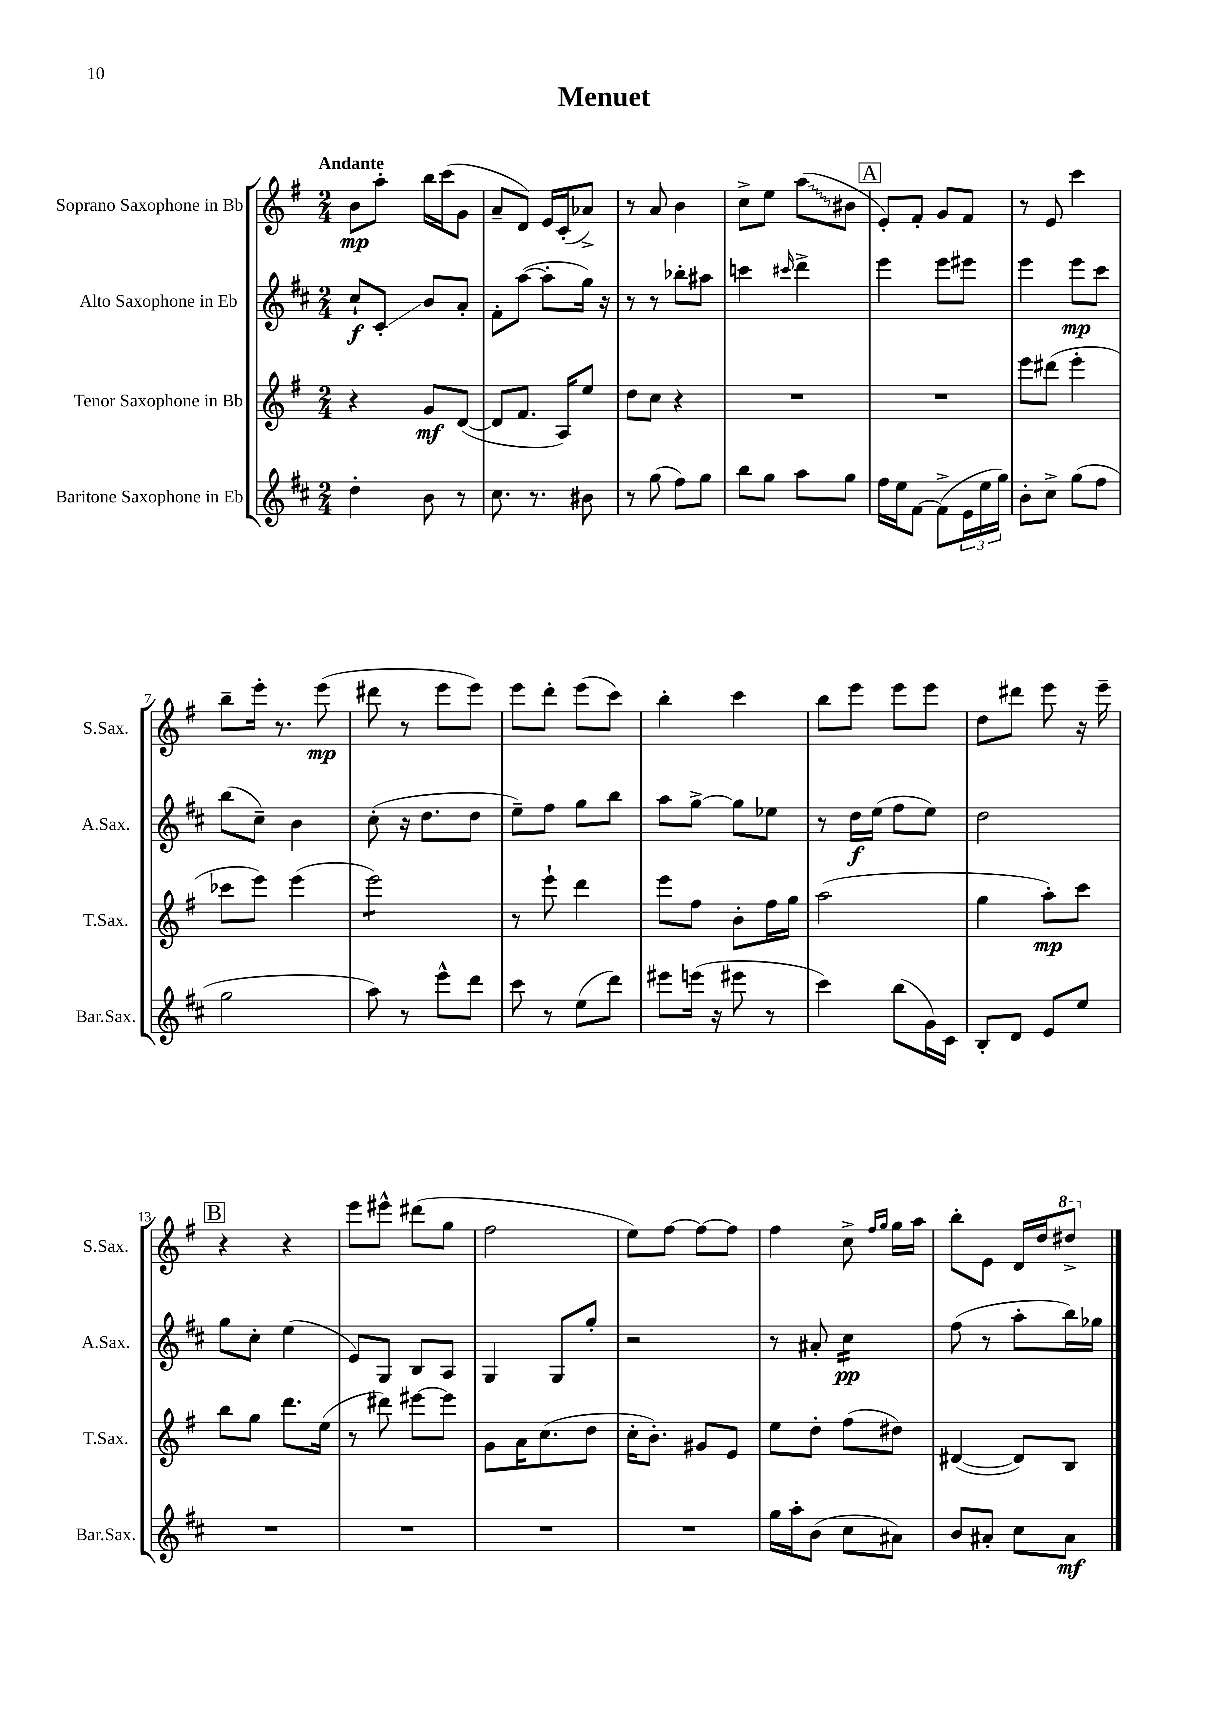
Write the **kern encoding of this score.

**kern	**kern	**kern	**kern
*staff4	*staff3	*staff2	*staff1
*clefG2	*clefG2	*clefG2	*clefG2
*k[f#c#]	*k[f#]	*k[f#c#]	*k[f#]
*M2/4	*M2/4	*M2/4	*M2/4
4dd'	4r	8cc#`	8b
.	.	8c#'	8aa'
8b	8g	8b	16bb
.	.	.	(16ccc
8r	([8d	8a'	8g
=	=	=	=
8.cc#	8d]	8f#'	8a~
.	8.f#	([8aa	8d)
8.r	.	.	.
.	.	8aa']	16e
.	16A)	.	(16c'
8b#	8ee	16gg)	8a-^)
.	.	16r	.
=	=	=	=
8r	8dd	8r	8r
(8gg	8cc	8r	8a
8ff#)	4r	8bb-'	4b
8gg	.	8aa#	.
=	=	=	=
8bb	2r	4ccc	8cc^
8gg	.	.	8ee
.	.	16qqccc#	.
8aa	.	4ddd^	(8aa
8gg	.	.	8b#
=	=	=	=
16ff#	2r	4eee	8e')
16ee	.	.	.
[8f#	.	.	8f#'
(8f#^]	.	8eee	8g
24e	.	8eee#	8f#
24ee	.	.	.
24gg)	.	.	.
=	=	=	=
8b'	8eee	4eee	8r
8cc#^	(8ddd#	.	8e
(8gg	4eee'	8eee	4ccc
8ff#	.	8ccc#	.
=	=	=	=
2gg	8ccc-	(8bb	8bb~
.	8eee)	8cc#~)	16eee'
.	.	.	8.r
.	(4eee	4b	.
.	.	.	(8eee
=	=	=	=
8aa)	2eee)	(8cc#'	8ddd#
8r	.	16r	8r
.	.	8.dd	.
8eee^^	.	.	8eee
8ddd	.	8dd	8eee)
=	=	=	=
8ccc#	8r	8ee~)	8eee
8r	8eee`	8ff#	8ddd'
(8ee	4ddd	8gg	(8eee
8ddd)	.	8bb	8ccc)
=	=	=	=
8eee#	8eee	8aa	4bb'
(16eee	8ff#	[8gg^	.
16r	.	.	.
8eee#	8b'	8gg]	4ccc
8r	16ff#	8ee-	.
.	16gg	.	.
=	=	=	=
4ccc#)	(2aa	8r	8bb
.	.	16dd	8eee
.	.	(16ee	.
(8bb	.	8ff#	8eee
16g)	.	8ee)	8eee
16c#	.	.	.
=	=	=	=
8B'	4gg	2dd	8dd
8d	.	.	8ddd#
8e	8aa')	.	8eee
8ee	8ccc	.	16r
.	.	.	16eee~
=	=	=	=
2r	8bb	8gg	4r
.	8gg	8cc#'	.
.	8.ddd	(4ee	4r
.	(16ee	.	.
=	=	=	=
2r	8r	8e)	8eee
.	8ddd#)	8G	8eee#^^
.	[8eee#	8B	(8ddd#
.	8eee#]	8A	8gg
=	=	=	=
2r	8g	4G	2ff#
.	16a	.	.
.	(8.cc	.	.
.	.	8G	.
.	8dd	8gg'	.
=	=	=	=
2r	16cc'	2r	8ee)
.	8.b')	.	.
.	.	.	[8ff#
.	8g#	.	8ff#_
.	8e	.	8ff#]
=	=	=	=
16gg	8ee	8r	4ff#
16aa'	.	.	.
(8b	8dd'	8a#'	.
8cc#	(8ff#	4cc#	8cc^
.	.	.	16qqff#
.	.	.	16qqgg
8a#)	8dd#)	.	16gg
.	.	.	16aa
=	=	=	=
8b	([4d#	(8ff#	8bb'
8a#'	.	8r	8e
8cc#	8d#])	8aa'	16d
.	.	.	16dd
8a#	8B	16bb)	8ddd#^
.	.	16gg-	.
==	==	==	==
*-	*-	*-	*-
